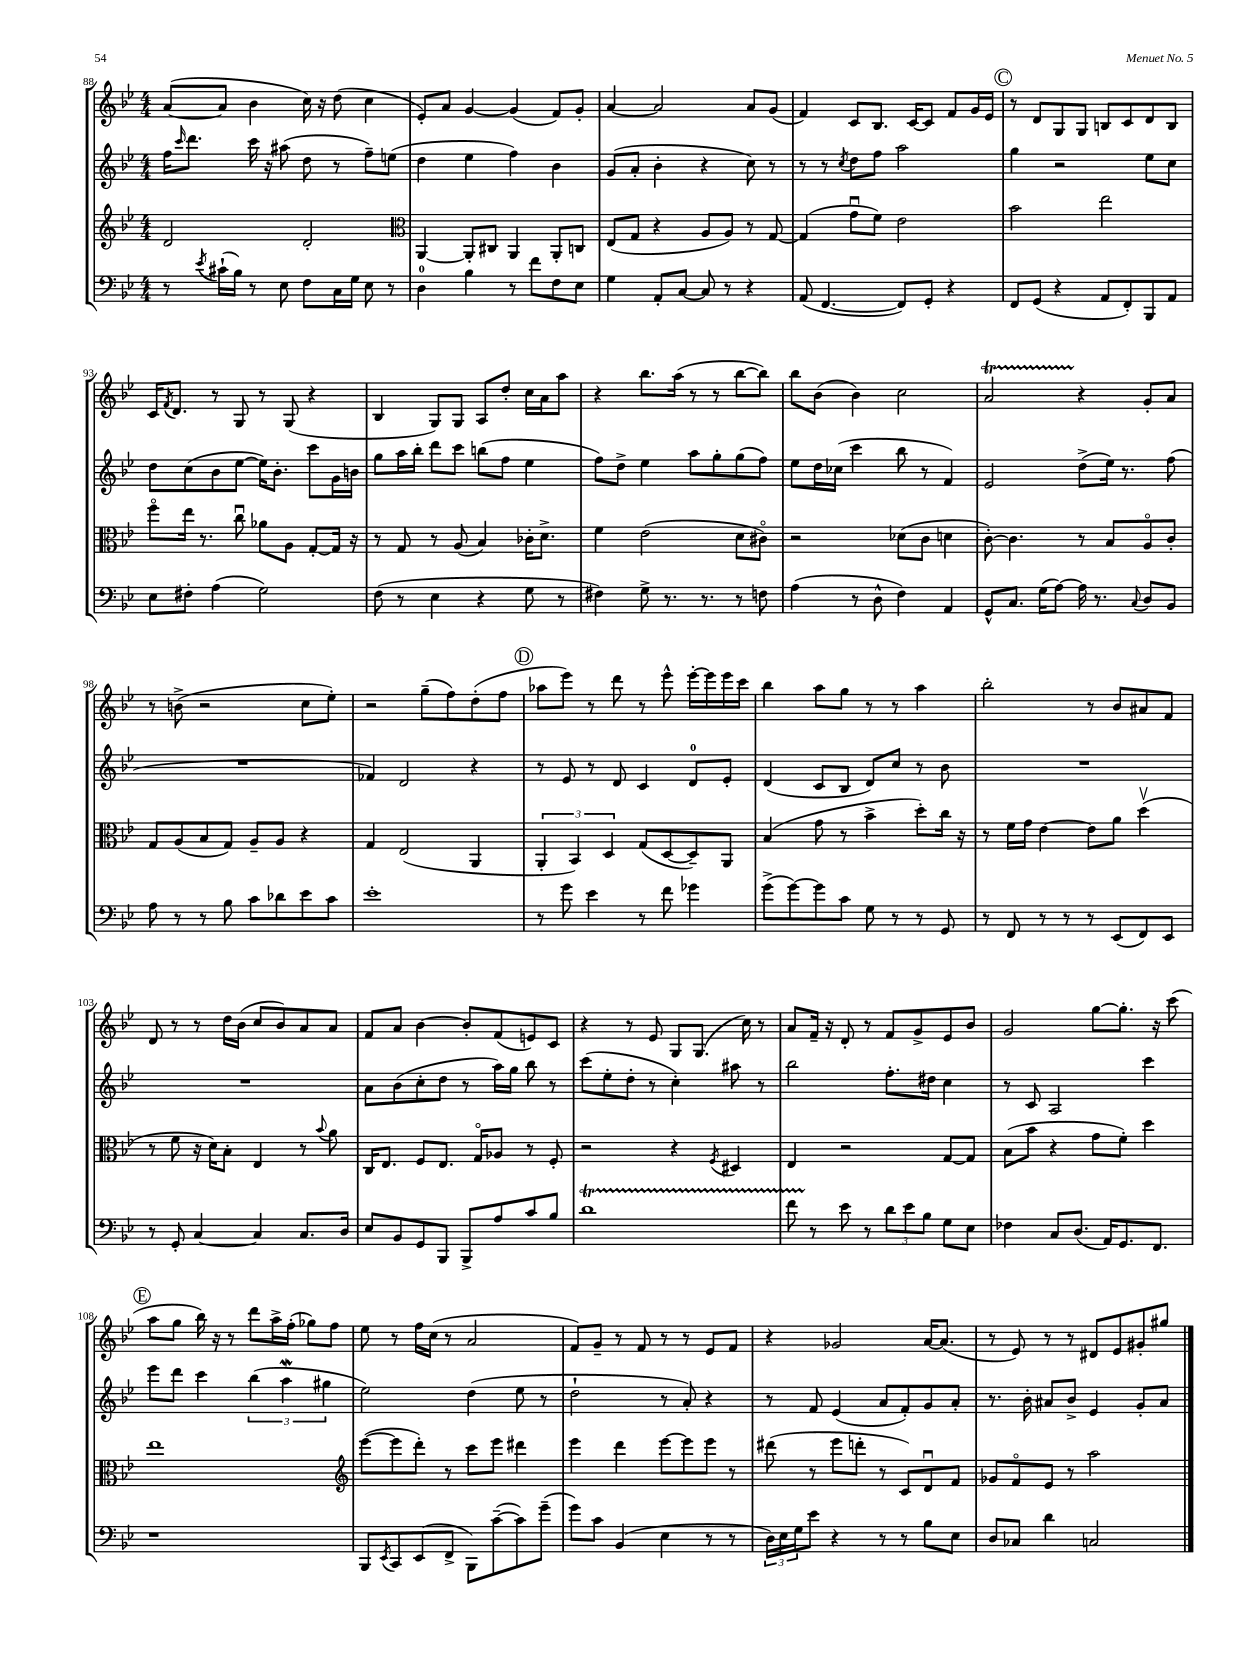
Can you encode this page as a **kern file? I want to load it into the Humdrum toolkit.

**kern	**kern	**kern	**kern
*part4	*part3	*part2	*part1
*staff4	*staff3	*staff2	*staff1
*clefF4	*clefG2	*clefG2	*clefG2
*k[b-e-]	*k[b-e-]	*k[b-e-]	*k[b-e-]
*M4/4	*M4/4	*M4/4	*M4/4
=88	=88	=88	=88
8r	2d/	16ff\KL	([8a/L
.	.	16qqccc/	.
.	.	8.ddd\J	.
8qe-/	.	.	.
(16c#X`\LL	.	.	8a/J]
16B-\JJ)	.	.	.
8r	.	16ccc\	4b-\
.	.	16r	.
8E-\	.	(8aa#X\	.
8F\L	2d'/	8dd\	16cc\)
.	.	.	16r
16C\L	.	8r	(8dd\
16G\JJ	.	.	.
8E-\	.	8ff~\L)	4cc\
8r	.	(8een\J	.
=89	=89	=89	=89
*	*clefC3	*	*
4D\	[4AA/	4dd\	8e-'/L)
.	.	.	8a/J
4B-\	8AA'/L]	4ee-\	[4g/
.	8C#X/J	.	.
8r	4AA/	4ff\)	(4g/]
8f\L	.	.	.
8F\	8AA'/L	4b-\	8f/L)
8E-\J	8Cn/J	.	8g'/J
=90	=90	=90	=90
4G\	(8E-/L	(8g/L	[4a/
.	8G/J	8a'/J	.
8AA'/L	4r	4b-'\	2a/]
[8C/J	.	.	.
8C/]	8A/L	4r	.
8r	8A/J)	.	.
4r	8r	8cc\)	8a/L
.	[8G/	8r	(8g/J
=91	=91	=91	=91
(8AA/	(4G/]	8r	4f/)
[4.FF/	.	8r	.
.	.	8qcc/	.
.	8gu\L	8dd\L	8c/L
.	8f\J)	8ff\J	8.B-/J
8FF/L])	2e-\	2aa\	.
.	.	.	[16c/KL
8GG'/J	.	.	8c/J]
4r	.	.	8f/L
.	.	.	16g/L
.	.	.	16e-/JJ
!!LO:REH:place=s1:t=C
=92	=92	=92	=92
8FF/L	2b-\	4gg\	8r
(8GG/J	.	.	8d/L
4r	.	2r	8G/
.	.	.	8G/J
8AA/L	2ee-\	.	8Bn/L
8FF'/)	.	.	8c/
8BBB-/	.	8ee-\L	8d/
8AA/J	.	8cc\J	8B/J
!!LO:LB:g=z
=93	=93	=93	=93
8E-\L	8ff\L	8dd\L	16c/KL
.	.	.	8qf/
.	.	.	8.d/J
8F#X'\J	16ee-\Jk	(8cc\	.
.	8.r	.	.
(4A\	.	8b-\	8r
.	8ccu\	[8ee-\J	8G/
2G\)	8a-X\L	16ee-\KL])	8r
.	.	8.b-'\J	.
.	8A\J	.	(8G/
.	[8G'/L	8ccc\L	4r
.	16G/Jk]	16g\L	.
.	16r	16bn\JJ	.
=94	=94	=94	=94
(8F\	8r	8gg\L	4B-/
8r	8G/	16aa\L	.
.	.	16bb-'\JJ	.
4E-\	8r	8ddd\L	8G/L)
.	(8A/	8ccc\J	8G/J
4r	4B-/)	(8bbn\L	8A/L
.	.	8ff\J	8dd'/J
8G\	16c-X'\KL	4ee-\	16cc\LL
.	8.d^\J	.	16a\J
8r	.	.	8aa\J
=95	=95	=95	=95
4F#X\)	4f\	8ff\L)	4r
.	.	8dd^\J	.
8G^\	(2e-\	4ee-\	8.bb-\L
8.r	.	.	.
.	.	.	(16aa\Jk
.	.	8aa\L	8r
8.r	.	.	.
.	.	8gg'\	8r
8r	8d\L	(8gg\	[8bb-\L
8Fn\	8c#X\J)	8ff\J)	8bb-\J])
=96	=96	=96	=96
(4A\	2r	8ee-\L	8bb-\L
.	.	16dd\L	(8b-\J
.	.	(16cc-X\JJ	.
8r	.	4ccc\	4b-\)
8D^^\	.	.	.
4F\)	(8d-X\L	8bb-\	2cc\
.	8c\J	8r	.
4AA/	4dn\	4f/)	.
=97	=97	=97	=97
8GG^^/L	[8c'\)	2e-/	2at/
8.C/J	4.c\]	.	.
(16G\KL	.	.	.
[8A\J)	.	.	.
16A\]	8r	(8dd^\L	4r
8.r	.	.	.
.	8B-/L	16ee-\Jk)	.
.	.	8.r	.
8qqC/	.	.	.
8D/L	8A/	.	8g'/L
8BB-/J	8c'/J	(8ff\	8a/J
!!LO:LB:g=z
=98	=98	=98	=98
8A\	8G/L	1r	8r
8r	(8A/	.	(8bn^\
8r	8B-/	.	2r
8B-\	8G/J)	.	.
8c\L	8A~/L	.	.
8d-X\	8A/J	.	.
8e-\	4r	.	8cc\L
8c\J	.	.	8ee-'\J)
=99	=99	=99	=99
1e-'	4G/	4f-X/)	2r
.	(2E-/	2d/	.
.	.	.	(8gg~\L
.	.	.	8ff\)
.	4AA/	4r	(8dd'\
.	.	.	8ff\J
!!LO:REH:place=s1:t=D
=100	=100	=100	=100
8r	6AA'/	8r	8aa-X\L
8g\	.	8e-/	8eee-\J)
.	6BB-/)	.	.
4e-\	.	8r	8r
.	6D/	.	.
.	.	8d/	8ddd\
8r	(8G/L	4c/	8r
8f\	[8D/	.	8eee-^^\
4g-X\	8D~/])	8d/L	[16eee-'\LL
.	.	.	16eee-\]
.	8AA/J	8e-'/J	16eee-\
.	.	.	16ccc\JJ
=101	=101	=101	=101
(8g^\L	(4B-/	(4d/	4bb-\
[8g\)	.	.	.
8g\]	8g\	8c/L	8aa\L
8c\J	8r	8B-/J	8gg\J
8G\	4b-^\	8d/L)	8r
8r	.	8cc/J	8r
8r	8dd'\L)	8r	4aa\
8GG/	16cc\Jk	8b-\	.
.	16r	.	.
=102	=102	=102	=102
8r	8r	1r	2bb-'\
8FF/	16f\LL	.	.
.	16g\JJ	.	.
8r	[4e-\	.	.
8r	.	.	.
8r	8e-\L]	.	8r
(8EE-/L	8a\J	.	8b-/L
8FF/)	(4ddv\	.	8a#X/
8EE-/J	.	.	8f/J
!!LO:LB:g=z
=103	=103	=103	=103
8r	8r	1r	8d/
8GG'/	8f\	.	8r
[4C/	16r	.	8r
.	16d\KL)	.	.
.	8B-'\J	.	16dd\LL
.	.	.	(16b-\JJ
4C/]	4E-/	.	8cc/L
.	.	.	8b-/)
8.C/L	8r	.	8a/
.	8qqb-/	.	.
.	8a\	.	8a/J
16D/Jk	.	.	.
=104	=104	=104	=104
8E-/L	16C/KL	8a\L	8f/L
.	8.E-/J	.	.
8BB-/	.	(8b-\	8a/J
8GG/	8F/L	8cc'\	[4b-\
8BBB-/J	8.E-/J	8dd\J	.
8BBB-^/L	.	8r	8b-'/L]
.	16G/KL	.	.
8A/	8A-X/J	16aa\LL)	(8f/
.	.	16gg\JJ	.
8c/	8r	8bb-\	8en/)
8B-/J	8F'/	8r	8c/J
=105	=105	=105	=105
1dt	2r	(8ccc\L	4r
.	.	8ee-'\	.
.	.	8dd'\J	8r
.	.	8r	8e-/
.	4r	4cc'\)	8G/L
.	.	.	(8.G/J
.	8qF/	.	.
.	4D#X/	8aa#X\	.
.	.	.	16cc\)
.	.	8r	8r
=106	=106	=106	=106
8fTTT\	4E-/	2bb-\	8a/L
8r	.	.	16f~/Jk
.	.	.	16r
8e-\	2r	.	8d'/
8r	.	.	8r
12d\L	.	8.ff'\L	8f/L
12e-\	.	.	.
.	.	.	8g^/
12B-\J	.	.	.
.	.	16dd#X\Jk	.
8G\L	[8G/L	4cc\	8e-/
8E-\J	8G/J]	.	8b-/J
=107	=107	=107	=107
4F-X\	(8B-\L	8r	2g/
.	8b-\J	8c/	.
8C/L	4r	2A/	.
(8.D/J	.	.	.
.	8g\L	.	[8gg\L
16AA/KL)	.	.	.
8.GG/	8f'\J)	.	8.gg'\J]
.	4dd\	4ccc\	.
8.FF/J	.	.	16r
.	.	.	(8ccc\
!!LO:LB:g=z
!!LO:REH:place=s1:t=E
=108	=108	=108	=108
1r	1ee-	8eee-\L	8aa\L
.	.	8ddd\J	8gg\J
.	.	4ccc\	16bb-\)
.	.	.	16r
.	.	.	8r
.	.	(6bb-\	8ddd\L
.	.	.	16aa^\L
.	.	6aaW\	.
.	.	.	(16ff'\JJ
.	.	.	8gg-X\L)
.	.	6gg#X\	.
.	.	.	8ff\J
=109	=109	=109	=109
*	*clefG2	*	*
8BBB-/L	([8eee-\L	2ee-\)	8ee-\
8qEE-/	.	.	.
8CC/	8eee-\]	.	8r
(8EE-/	8ddd'\J)	.	16ff\LL
.	.	.	(16cc\JJ
8FF^/J	8r	.	8r
8BBB-\L)	8ccc\L	(4dd\	2a/
([8c~\	8eee-\J	.	.
8c\])	4ddd#X\	8ee-\	.
(8g~\J	.	8r	.
=110	=110	=110	=110
8g\L)	4eee-\	2dd`\	8f/L)
8c\J	.	.	8g~/J
(4BB-/	4ddd\	.	8r
.	.	.	8f/
4E-\	[8eee-\L	8r	8r
.	8eee-\]	8a'/)	8r
8r	8eee-\J	4r	8e-/L
8r	8r	.	8f/J
=111	=111	=111	=111
24D\LL)	(8ddd#X\	8r	4r
24E-\	.	.	.
24G\J	.	.	.
8e-\J	8r	8f/	.
4r	8eee-\L	(4e-/	2g-X/
.	8dddn'\J	.	.
8r	8r	8a/L	.
8r	8c/L)	8f'/)	.
8B-\L	8du/	8g/	[16a/KL
.	.	.	(8.a/J]
8E-\J	8f/J	8a'/J	.
=112	=112	=112	=112
8D/L	8g-X/L	8.r	8r
8C-X/J	8f/	.	8e-/)
.	.	16b-'\	.
4d\	8e-/J	8a#X/L	8r
.	8r	8b-^/J	8r
2Cn/	2aa\	4e-/	8d#X/L
.	.	.	8e-/
.	.	8g'/L	8g#X'/
.	.	8a#/J	8gg#X/J
==	==	==	==
*-	*-	*-	*-
